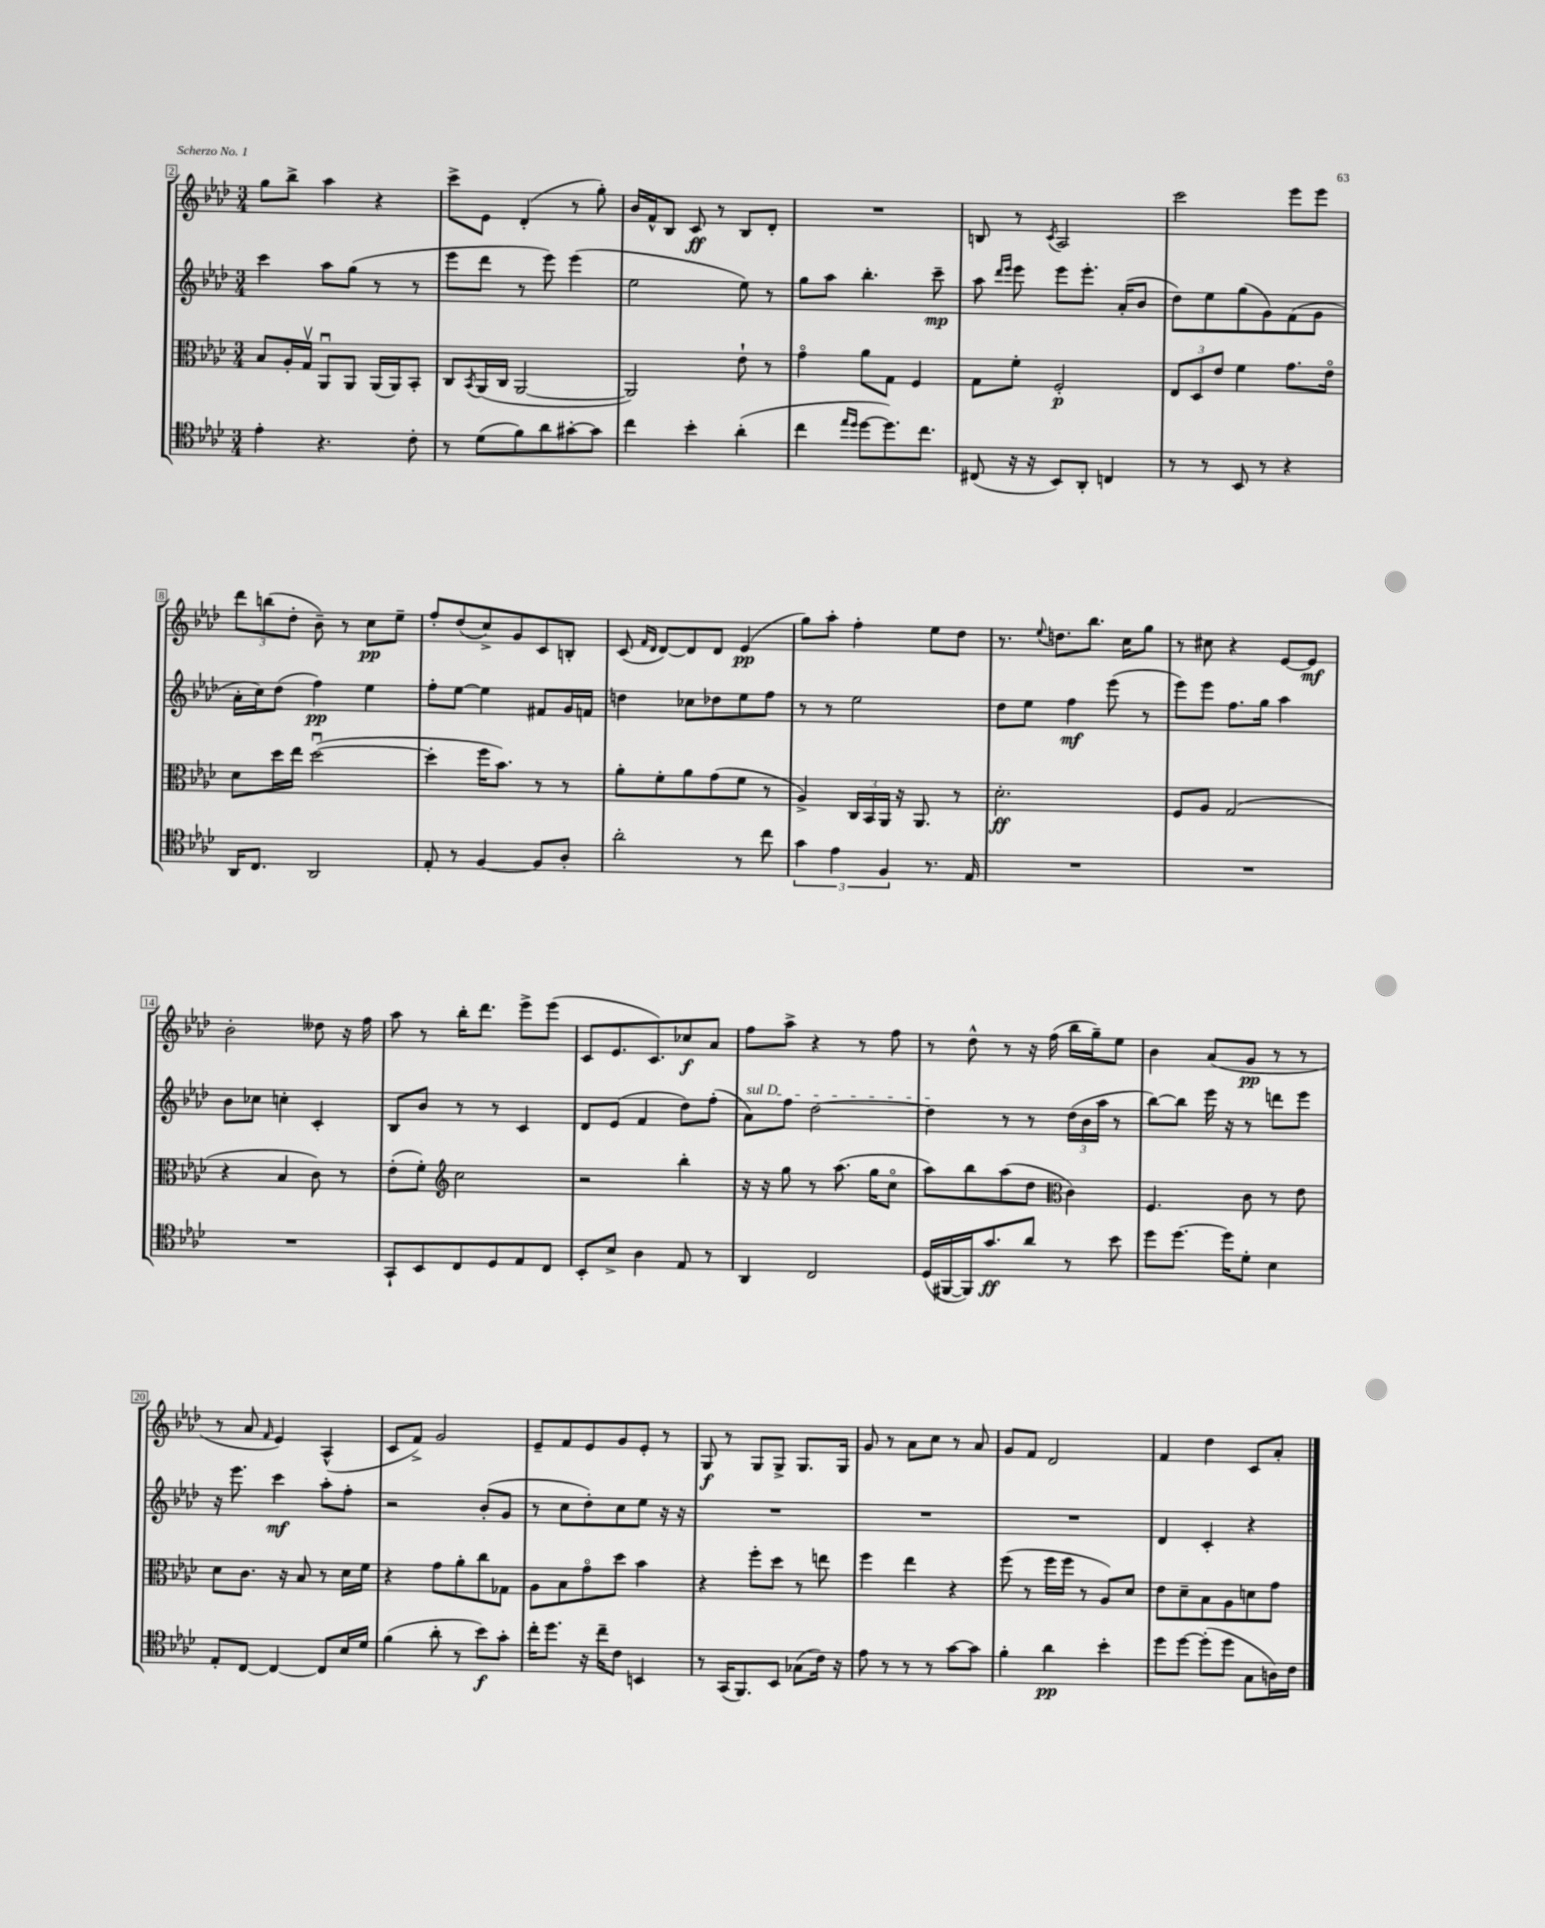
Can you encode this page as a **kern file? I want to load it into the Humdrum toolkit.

**kern	**kern	**kern	**kern
*staff4	*staff3	*staff2	*staff1
*clefC4	*clefC3	*clefG2	*clefG2
*k[b-e-a-d-]	*k[b-e-a-d-]	*k[b-e-a-d-]	*k[b-e-a-d-]
*M3/4	*M3/4	*M3/4	*M3/4
4e-'\	8B-/L	4ccc\	8gg\L
.	16A-'/L	.	8bb-^\J
.	16Gv/JJ	.	.
4.r	8AA-u/L	8aa-\L	4aa-\
.	8AA-/J	(8gg\J	.
.	(16AA-/LL	8r	4r
.	16AA-/J)	.	.
8c'\	8BB-'/J	8r	.
=	=	=	=
8r	8C/L	8eee-\L	8ccc^\L
.	8qBB-/	.	.
(8d-\L	(16AA-/L	8ddd-\J	8e-\J
.	16C/JJ	.	.
8f\)	[2AA-/	8r	(4d-'/
8a-\	.	8eee-\)	.
[8g#'\	.	(4eee-\	8r
8g#\]J	.	.	8gg'\)
=	=	=	=
4cc\	2AA-/])	2ee-\	16b-/LL
.	.	.	16f^^/J
.	.	.	8B-/J
4b-'\	.	.	8c/
.	.	.	8r
(4a-'\	8e-`\	8ee-\)	8B-/L
.	8r	8r	8d-'/J
=	=	=	=
4cc\	4go\	8gg\L	2.r
.	.	8aa-\J	.
16qqee-/LL	.	.	.
16qqdd-/JJ	.	.	.
[8dd-\L	8a-\L	4.bb-'\	.
8.dd-\])	8G\J	.	.
.	4F/	.	.
8.cc\J	.	.	.
.	.	8ccc~\	.
=	=	=	=
(8C#/	8G\L	8aa-\	8B/
.	.	16qqddd-/LL	.
.	.	16qqeee-/JJ	.
16r	8f'\J	8eee-\	8r
16r	.	.	.
.	.	.	8qc/
8BB-/L)	2F'/	8eee-\L	2A-/
8AA-'/J	.	8.eee-'\J	.
4C/	.	.	.
.	.	(16a-'/LK	.
.	.	8b-/J	.
=	=	=	=
8r	12E-/L	8dd-\L)	2ccc\
.	12D-/	.	.
8r	.	8ee-\	.
.	12e-/J	.	.
8BB-/	4f\	(8gg\	.
8r	.	8g\)	.
4r	8.g\L	(8f\	8eee-\L
.	.	8g\J	8eee-\J
.	16e-o\Jk	.	.
=	=	=	=
16AA-/LK	8d-\L	16a-'\LL	12ddd-\L
8.C/J	.	16cc\J)	.
.	.	.	(12bb\
.	16dd-\L	(8dd-\J	.
.	.	.	12dd-'\J
.	16ee-\JJ	.	.
2AA-/	([2dd-u\	4ff\)	8b-~\)
.	.	.	8r
.	.	4ee-\	8cc\L
.	.	.	8ee-~\J
=	=	=	=
8E-'/	4dd-'\]	8ff'\L	8ff'/L
8r	.	[8ee-\J	(8dd-/
[4F/	16ff\LK	4ee-\]	8cc^/)
.	8.b-\J)	.	.
.	.	.	8g/
8F/]L	8r	8f#/L	8c/
8A-'/J	8r	16g/L	8B'/J
.	.	16f/JJ	.
=	=	=	=
2a-'\	8a-'\L	4dd\	(8c/
.	.	.	16qqf/LL
.	.	.	16qqd-/JJ
.	8f'\	.	[8d-/L)
.	8a-\	8cc-\L	8d-/]
.	(8g\	8dd-\	8d-/J
8r	8f\J	8ee-\	(4e-/
8cc\	8r	8ff\J	.
=	=	=	=
6g\	4A-^/)	8r	8gg\L)
.	.	8r	8aa-'\J
6e-\	.	.	.
.	24C/LL	2ee-\	4ff'\
.	24BB-/	.	.
6F/	24AA-/JJ	.	.
.	16r	.	.
.	8.AA-/	.	.
8.r	.	.	8ee-\L
.	8r	.	8dd-\J
16E-/	.	.	.
=	=	=	=
2.r	2.d-'\	8dd-\L	8.r
.	.	8ee-\J	.
.	.	.	8qqee-/
.	.	.	8.dd\L
.	.	4ff\	.
.	.	.	8.bb-\J
.	.	(8eee-\	.
.	.	.	16cc\LK
.	.	8r	8gg\J
=	=	=	=
2.r	8F/L	8eee-\L)	8r
.	8A-/J	8eee-\J	8cc#\
.	(2G/	8.ff\L	4r
.	.	16gg\Jk	.
.	.	4aa-\	[8e-/L
.	.	.	8e-/]J
=	=	=	=
2.r	4r	8b-\L	2b-'\
.	.	8cc-\J	.
.	4B-/	4cc'\	.
.	8c\)	4c'/	8dd--\
.	8r	.	16r
.	.	.	16ff\
=	=	=	=
8GG`/L	(8e-'\L	8B-/L	8aa-\
8BB-/	8f'\J)	8b-/J	8r
*	*clefG2	*	*
8C/	2cc\	8r	16bb-'\LK
.	.	.	8.ddd-\J
8D-/	.	8r	.
8E-/	.	4c/	8eee-^\L
8C/J	.	.	(8eee-\J
=	=	=	=
8BB-'/L	2r	8d-/L	8c/L
8B-^/J	.	(8e-/J	8.e-/
4A-\	.	4f/	.
.	.	.	8.c/)
8E-/	4bb-'\	8dd-\L)	8cc-/
8r	.	(8ff'\J	8a-/J
=	=	=	=
4AA-/	16r	8a-\L)	8ff\L
.	16r	.	.
.	8gg\	8ff\J	8aa-^\J
2C/	8r	[2dd-\	4r
.	(8.aa-\	.	.
.	.	.	8r
.	16gg\LK	.	.
.	8cco\J	.	8ff\
=	=	=	=
(16D-/LL	8aa-\L)	4dd-\]	8r
[16FF#/	.	.	.
16FF#/]J)	8bb-\	.	8dd-^^\
8.g/	.	.	.
.	(8aa-\	8r	8r
8a-/J	8dd-\J	8r	16r
.	.	.	(16ff\
*	*clefC3	*	*
8r	4c\)	(24dd-\LL	16bb-\LL
.	.	24b-\	.
.	.	.	16gg~\J)
.	.	24aa-\JJ	.
8b-\	.	8r	8ee-\J
=	=	=	=
8dd-\L	4.F/	[8bb-\L)	4b-\
[8.dd-\J	.	8bb-\]J	.
.	.	16eee-\	(8a-/L
16dd-\]LK	.	16r	.
8d-'\J	8c\	8r	8g/J
4B-\	8r	8ddd\L	8r
.	8e-\	8eee-\J	8r
=	=	=	=
8E-'/L	8d-\L	16r	8r
.	.	8.eee-\	.
[8C/J	8.c\J	.	8a-/
.	.	.	16qqf/
4C/_	.	4ccc\	4e-/)
.	16r	.	.
.	8B-/	.	.
8C/]L	8r	8aa-'\L	(4A-^^/
16B-/L	16d-\LL	8ff'\J	.
16d-/JJ	16f\JJ	.	.
=	=	=	=
(4f\	4r	2r	8c/L
.	.	.	8f^/J)
8a-'\	8g\L	.	2g/
8r	8a-'\	.	.
8b-\L)	8cc\	(8b-'/L	.
8g'\J	8G-\J	8g/J	.
=	=	=	=
16cc'\LK	8A-\L	8r	8e-~/L
8.dd-\J	.	.	.
.	8B-\	8cc\L	8f/
16r	8go\	8dd-'\)	8e-/
16cc~\LK	.	.	.
8c\J	8dd-\J	8cc\	8g/
4BB/	4b-\	8ee-\J	8e-'/J
.	.	16r	8r
.	.	16r	.
=	=	=	=
8r	4r	2.r	8G/
(16GG/LK	.	.	8r
8.FF/)	.	.	.
.	8ff'\L	.	8G/L
8BB-/J	8dd-\J	.	8G^/J
(8G-\L	8r	.	8.G/L
16c\Jk)	8ee\	.	.
16r	.	.	16G/Jk
=	=	=	=
8e-\	4ff\	2.r	8g/
8r	.	.	8r
8r	4ee-\	.	8a-\L
8r	.	.	8cc\J
[8g\L	4r	.	8r
8g\]J	.	.	8a-/
=	=	=	=
4f'\	(8ff\	2.r	8g/L
.	8r	.	8f/J
4a-\	16ff\LL	.	2d-/
.	16ff\JJ	.	.
.	8r	.	.
4b-'\	8A-/L)	.	.
.	8d-/J	.	.
=	=	=	=
8dd-\L	8e-\L	4d-/	4f/
[8dd-\J	8d-~\	.	.
(8dd-'\]L	8B-\	4c'/	4dd-\
8dd-\J	8A-\	.	.
8G\L	8d\	4r	8c/L
16A\L)	8g\J	.	8a-'/J
16c\JJ	.	.	.
==	==	==	==
*-	*-	*-	*-
